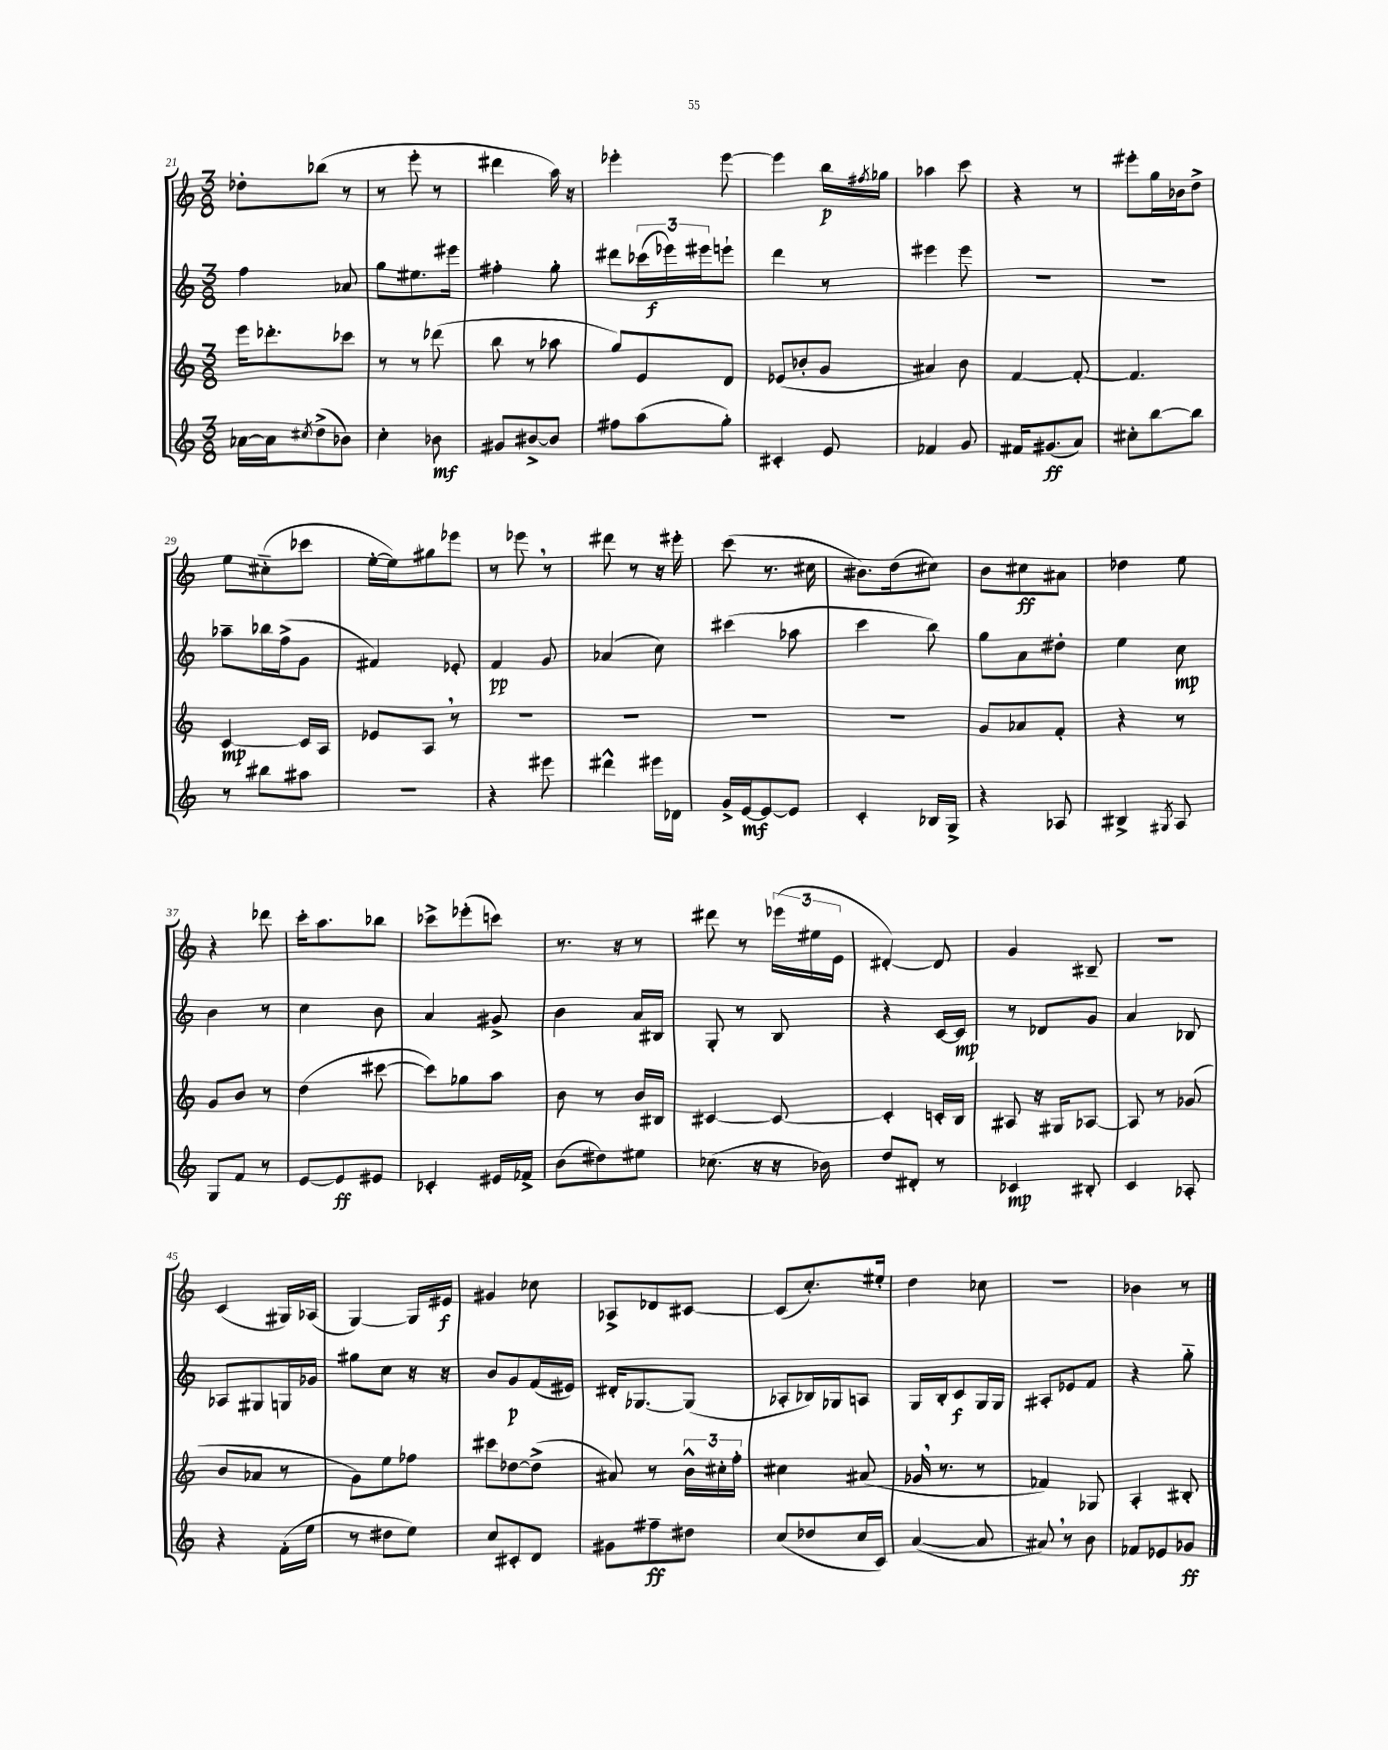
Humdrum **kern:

**kern	**kern	**kern	**kern
*staff4	*staff3	*staff2	*staff1
*clefG2	*clefG2	*clefG2	*clefG2
*k[]	*k[]	*k[]	*k[]
*M3/8	*M3/8	*M3/8	*M3/8
[16a-	16eee	4ff	8dd-'
16a-]	8.ddd-'	.	.
8qcc#	.	.	.
(8dd^	.	.	(8bb-
8b-)	8ccc-	8a-	8r
=	=	=	=
4cc'	8r	8gg	8r
.	8r	8.ee#	8eee'
8b-	(8ddd-	.	8r
.	.	16eee#	.
=	=	=	=
8g#	8bb	4ff#'	4ddd#
[8b#^	8r	.	.
8b#]	8aa-	8gg'	16aa)
.	.	.	16r
=	=	=	=
8ff#	8gg)	8ddd#	4eee-'
(8aa	8e	(24ccc-	.
.	.	24eee-)	.
.	.	24eee#	.
8gg')	8d	8eee`	[8eee-
=	=	=	=
4c#'	(8e-	4ddd	4eee-]
.	8b-'	.	.
8e	8g	8r	16bb
.	.	.	8qff#
.	.	.	16gg-
=	=	=	=
4f-	4a#)	4eee#	4aa-
8g	8b	8eee#	8ccc
=	=	=	=
16f#	[4f	4.r	4r
(8.g#	.	.	.
8a)	8f'_	.	8r
=	=	=	=
8cc#'	4.f]	4.r	8eee#'
[8bb	.	.	16gg
.	.	.	16b-
8bb]	.	.	8dd^
=	=	=	=
8r	[4c	8aa-~	8ee
8bb#	.	16bb-	(8cc#'~
.	.	(16ff^	.
8aa#	16c]	8g	8ccc-
.	16A	.	.
=	=	=	=
4.r	8e-	4f#)	[16ee'
.	.	.	16ee])
.	8A	.	8gg#
.	8r	8e-'	8eee-
=	=	=	=
4r	4.r	4f	8r
.	.	.	8eee-
8eee#	.	8g	8r
=	=	=	=
4ddd#^^	4.r	(4a-	8ddd#
.	.	.	8r
16eee#	.	8cc)	16r
16d-	.	.	16eee#'
=	=	=	=
16g^	4.r	(4ccc#	(8ccc
[16e	.	.	.
8e_	.	.	8.r
8e]	.	8aa-	.
.	.	.	16cc#
=	=	=	=
4c'	4.r	4ccc	8.b#)
.	.	.	(16dd
16B-	.	8bb)	8cc#)
16G^	.	.	.
=	=	=	=
4r	8g	8gg	8b
.	8a-	8a	8cc#
8A-	8f'	8dd#'	8a#
=	=	=	=
4B#^	4r	4ee	4dd-
8qG#	.	.	.
8A	8r	8cc	8ee
=	=	=	=
8G	8g	4b	4r
8f	8b	.	.
8r	8r	8r	8ddd-
=	=	=	=
[8e	(4dd	4cc	16ccc'
.	.	.	8.aa
8e]	.	.	.
8e#	[8ccc#	8b	8bb-
=	=	=	=
4c-'	8ccc#])	4a	8ccc-^
.	8gg-	.	(8eee-'
16e#	8aa	8g#^	8ccc)
16f-^	.	.	.
=	=	=	=
(8b	8b	4b	8.r
8dd#)	8r	.	.
.	.	.	16r
8ee#	16b	16a	8r
.	16B#	16B#	.
=	=	=	=
(8.cc-	[4c#	8G'	8ddd#
.	.	8r	8r
16r	.	.	.
16r	8c#_	8B	(24eee-
.	.	.	24ee#
16b-)	.	.	.
.	.	.	24e
=	=	=	=
8dd	4c#']	4r	[4d#')
8d#'	.	.	.
8r	16c'	[16c	8d#]
.	16B	16c]	.
=	=	=	=
4c-	8A#	8r	4g
.	16r	8d-	.
.	16G#	.	.
8B#'	[8A-	8g	8B#~
=	=	=	=
4c	8A-]	4a	4.r
.	8r	.	.
8A-'	(8g-	8B-	.
=	=	=	=
4r	8b	8A-	(4c
.	8a-	8G#	.
(16f'	8r	16G	16G#)
16ee	.	16g-	(16A-
=	=	=	=
8r	8g)	8gg#	[4G)
8dd#	8ee	8cc	.
8ee)	8ff-	16r	16G]
.	.	16r	16e#
=	=	=	=
8cc	8ccc#	8b	4g#
8c#'	[8dd-	8g	.
8d	(8dd-^]	(16f	8cc-
.	.	16e#)	.
=	=	=	=
8g#	8a#)	16d#'	8A-^
.	.	[8.G-	.
8ff#~	8r	.	8d-
8dd#	24b^^	(8G-]	[8c#
.	24cc#'	.	.
.	24ff'	.	.
=	=	=	=
(8cc	4cc#	8A-'	(8c#]
8dd-	.	16B-)	8.cc')
.	.	16G-	.
16cc	(8a#	8A	.
16c)	.	.	16ee#'
=	=	=	=
([4a	16g-	16G	4dd
.	8.r	16B'	.
.	.	8c	.
8a]	8r	16G	8cc-
.	.	16G	.
=	=	=	=
8a#)	4f-)	8A#'	4.r
8r	.	8e-	.
8b	8G-	8f	.
=	=	=	=
8f-	4A'	4r	4b-
8e-	.	.	.
8g-	8B#'	8gg'~	8r
==	==	==	==
*-	*-	*-	*-
